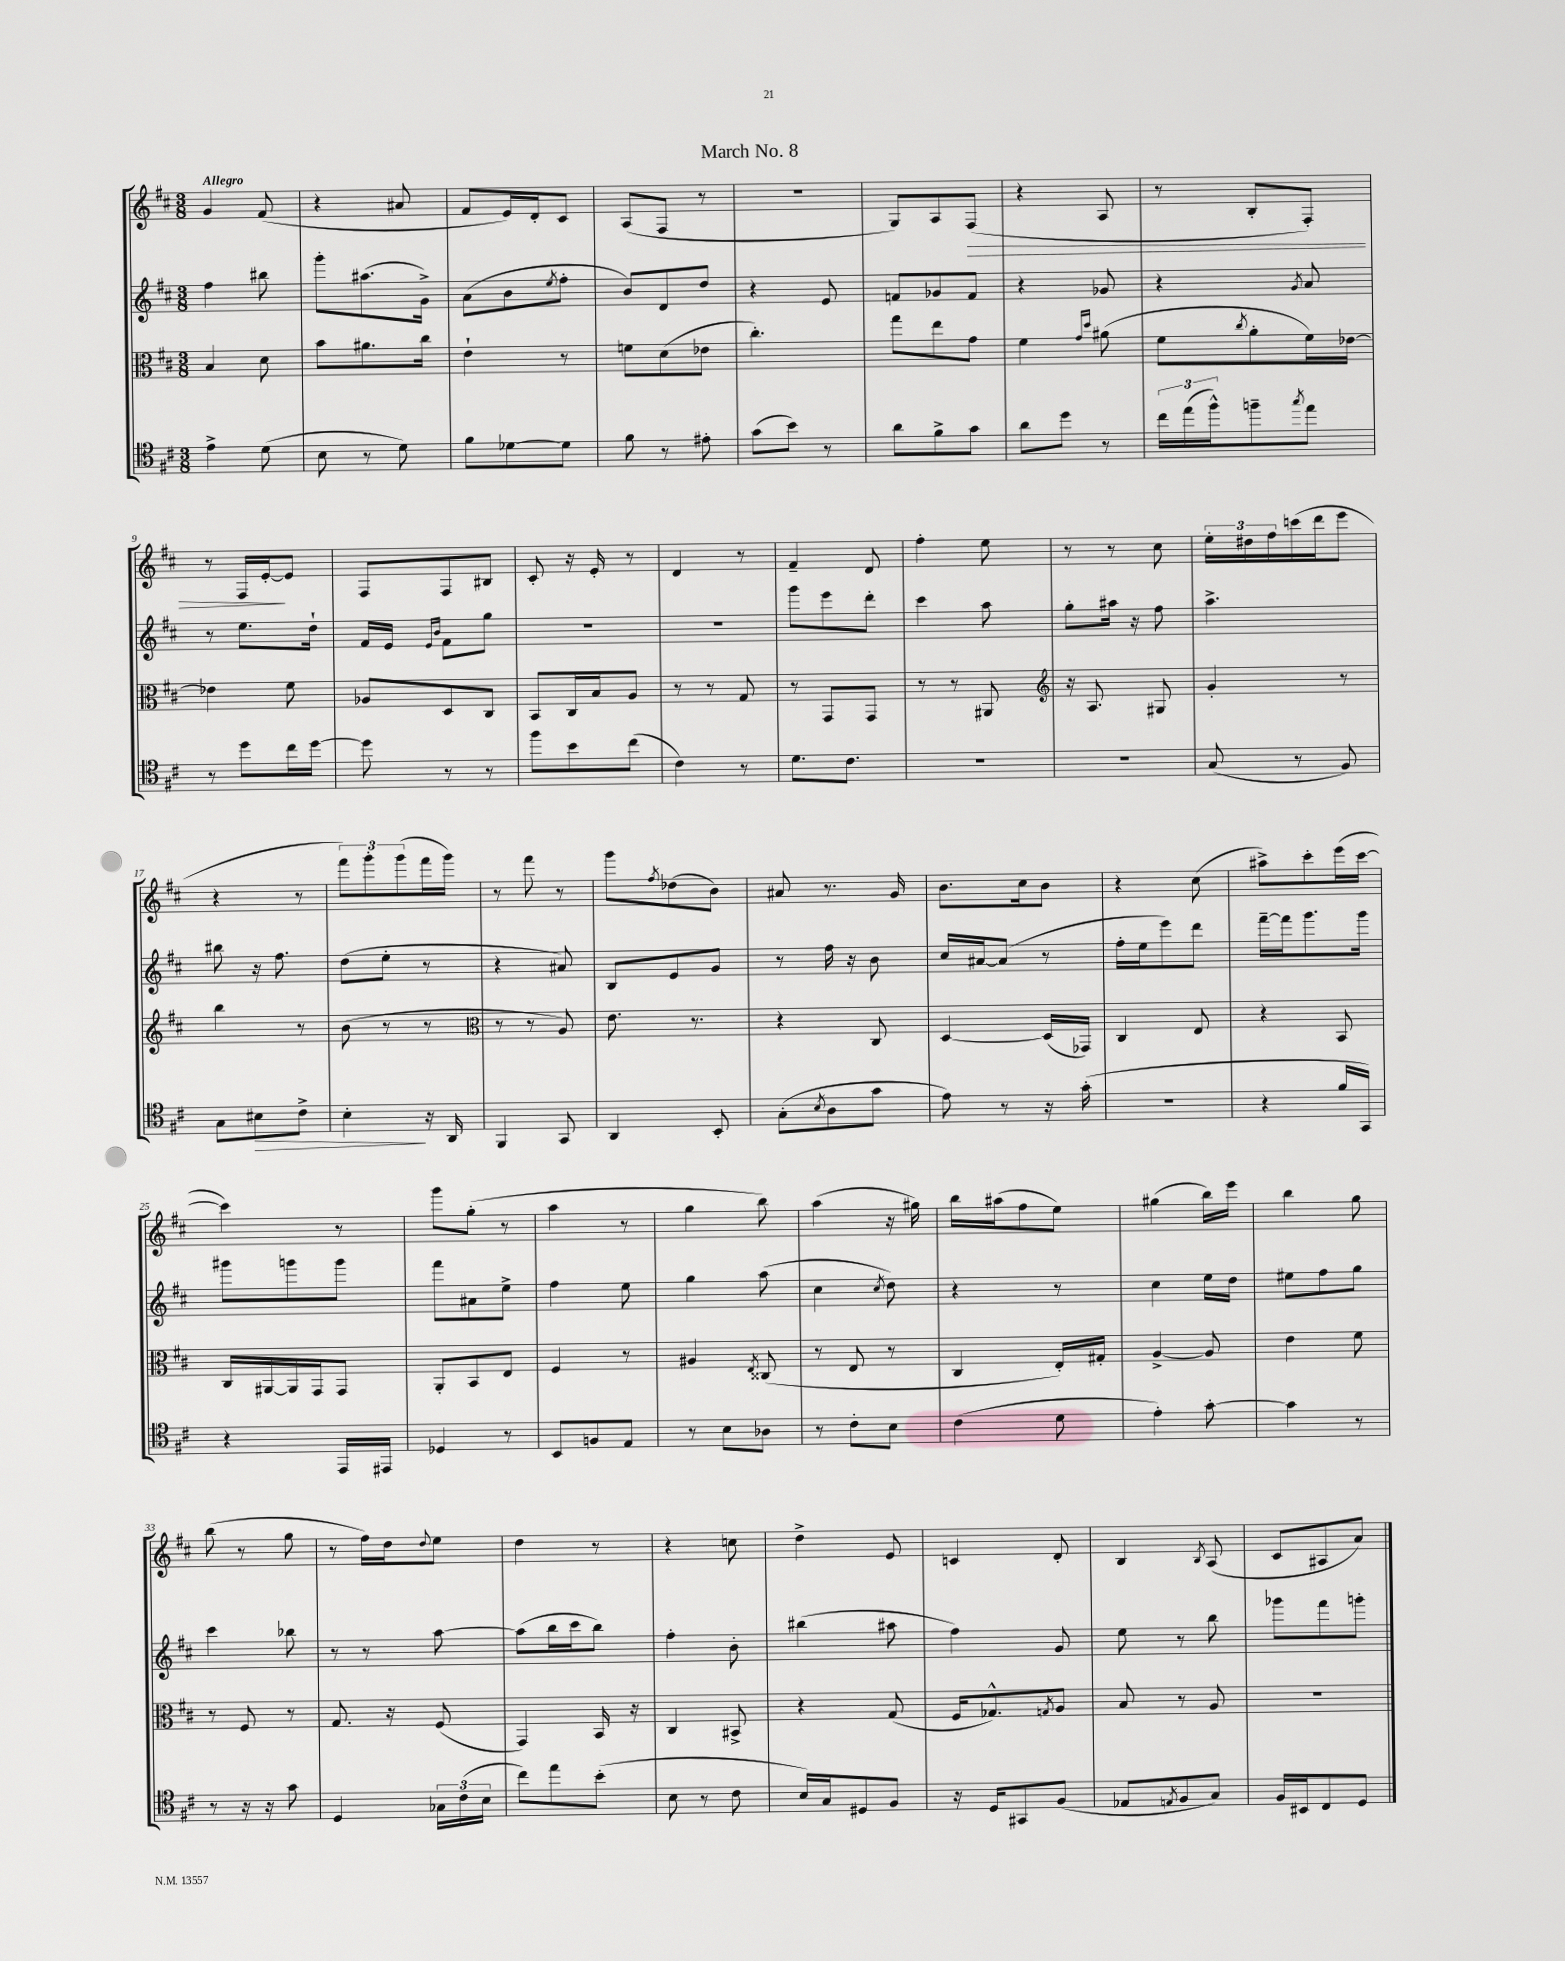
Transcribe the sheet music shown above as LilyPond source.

\header { title = "March No. 8" }
<<
\new StaffGroup <<
\new Staff = "s0" {
    \clef treble \key d \major \numericTimeSignature \time 3/8 \tempo "Allegro"
    g'4 fis'8( |
    r4 ais'8 |
    fis'8 e'16) d'16-. cis'8 |
    a8( fis8 r8 |
    R4. |
    g8) a8 fis8\>( |
    r4 a8 |
    r8 b8-. fis8-.) |
    r8 fis16 e'16~-.\! e'8 |
    fis8 fis8 bis8 |
    cis'8-. r16 e'16-. r8 |
    d'4 r8 |
    fis'4-- d'8 |
    fis''4-. e''8 |
    r8 r8 cis''8 |
    \tuplet 3/2 { e''16-. dis''16 fis''16 } c'''16( d'''16 e'''8 |
    r4 r8 |
    \tuplet 3/2 { fis'''8) g'''8-. g'''8( } fis'''16 g'''16) |
    r8 fis'''8 r8 |
    g'''8 \acciaccatura { fis''8 } des''8( b'8) |
    ais'8 r8. g'16 |
    b'8. cis''16 b'8 |
    r4 cis''8( |
    ais''8->) cis'''8-. e'''16( cis'''16~ |
    cis'''4) r8 |
    g'''8 g''8-.( r8 |
    a''4 r8 |
    g''4 b''8) |
    a''4( r16 gis''16) |
    b''16 ais''16( fis''8 e''8) |
    gis''4( b''16) e'''16 |
    b''4 g''8 |
    b''8( r8 g''8 |
    r8 fis''16) d''16 \appoggiatura { d''8 } e''8 |
    d''4 r8 |
    r4 c''8 |
    d''4-> e'8 |
    c'4 d'8-. |
    b4 \acciaccatura { b8 } a8( |
    cis'8 ais8 a'8) \bar "|." |
}
\new Staff = "s1" {
    \clef treble \key d \major \numericTimeSignature \time 3/8
    fis''4 bis''8 |
    g'''8-. ais''8.( g'16->) |
    a'8( b'8 \acciaccatura { e''8 } fis''8-. |
    b'8) d'8 d''8 |
    r4 e'8 |
    f'8 ges'8 f'8 |
    r4 ges'8 |
    r4 \acciaccatura { g'8 } a'8 |
    r8 e''8. d''16-! |
    fis'16 e'16 \grace { e'16 b'16 } fis'8 g''8 |
    R4. |
    R4. |
    g'''8 e'''8 d'''8-. |
    cis'''4 a''8 |
    g''8-. ais''16 r16 fis''8 |
    a''4.-> |
    bis''8 r16 fis''8. |
    d''8( e''8-. r8 |
    r4 ais'8) |
    b8 e'8 g'8 |
    r8 fis''16 r16 b'8 |
    cis''16 ais'16~ ais'8( r8 |
    fis''16-. e''16 e'''8) d'''8 |
    fis'''16~-- fis'''16 g'''8. g'''16 |
    gis'''8 g'''8 g'''8 |
    fis'''8 ais'8 e''8-> |
    fis''4 e''8 |
    g''4 a''8( |
    cis''4 \acciaccatura { cis''8 } d''8) |
    r4 r8 |
    cis''4 e''16 d''16 |
    eis''8 fis''8 g''8 |
    cis'''4 bes''8 |
    r8 r8 a''8~ |
    a''8( b''16 cis'''16 b''8) |
    fis''4-. b'8-. |
    bis''4( ais''8 |
    fis''4) g'8 |
    e''8 r8 b''8 |
    ges'''8 fis'''8 g'''8-. \bar "|." |
}
\new Staff = "s2" {
    \clef alto \key d \major \numericTimeSignature \time 3/8
    b4 d'8 |
    b'8 ais'8. cis''16 |
    e'4-! r8 |
    f'8 d'8( ees'8 |
    cis''4.-.) |
    g''8 e''8 g'8 |
    fis'4 \grace { g'16 d''16 } ais'8( |
    fis'8 \acciaccatura { cis''8 } a'8-. fis'16) ees'16~ |
    ees'4 fis'8 |
    aes8 d8 cis8 |
    b,8 cis16 b16 a8 |
    r8 r8 g8 |
    r8 g,8 g,8 |
    r8 r8 ais,8 |
    \clef treble r16 a8. gis8 |
    g'4-. r8 |
    b''4 r8 |
    b'8( r8 r8 |
    \clef alto r8 r8 a8) |
    e'8. r8. |
    r4 cis8 |
    d4~ d16( ges,16) |
    cis4 e8 |
    r4 b,8 |
    cis16 ais,16~ ais,16 g,16 g,8 |
    a,8-. b,8 e8 |
    fis4 r8 |
    ais4 \acciaccatura { e8 } cisis8( |
    r8 e8 r8 |
    cis4 e16-.) gis16-. |
    a4~-> a8 |
    e'4 fis'8 |
    r8 fis8 r8 |
    g8. r16 fis8( |
    g,4) b,16 r16 |
    cis4 bis,8-> |
    r4 g8( |
    fis16 ges8.-^) \acciaccatura { g8 } a8 |
    b8 r8 a8 |
    r4. \bar "|." |
}
\new Staff = "s3" {
    \clef tenor \key d \major \numericTimeSignature \time 3/8
    e'4-> d'8( |
    b8 r8 d'8) |
    fis'8 des'8~ des'8 |
    fis'8 r8 eis'8-. |
    g'8( b'8) r8 |
    a'8 fis'8-> g'8 |
    a'8 d''8 r8 |
    \tuplet 3/2 { cis''16 e''16( fis''16-^) } f''8-- \acciaccatura { g''8 } e''8 |
    r8 d''8 cis''16 d''16~ |
    d''8 r8 r8 |
    fis''8 b'8 cis''8( |
    cis'4) r8 |
    d'8. cis'8. |
    R4. |
    R4. |
    g8( r8 fis8) |
    g8 bis8\> cis'8-> |
    b4-.\! r16 a,16 |
    fis,4 g,8 |
    a,4 b,8-. |
    g8-.( \acciaccatura { b8 } a8 g'8 |
    e'8) r8 r16 g'16-.( |
    R4. |
    r4 fis'16 g,16) |
    r4 e,16 eis,16 |
    des4 r8 |
    b,8 f8 e8 |
    r8 b8 aes8 |
    r8 cis'8-. b8 |
    cis'4( d'8 |
    e'4-.) g'8~-. |
    g'4 r8 |
    r8 r16 r16 g'8 |
    d4 \tuplet 3/2 { ges16 cis'16( b16 } |
    cis''8) e''8 b'8-.( |
    b8 r8 cis'8 |
    b16) g16 dis8 fis8 |
    r16 d16 gis,8 fis8( |
    ees8 \acciaccatura { e8 } fis8 g8) |
    fis16 bis,16 cis8 d8 \bar "|." |
}
>>
>>
